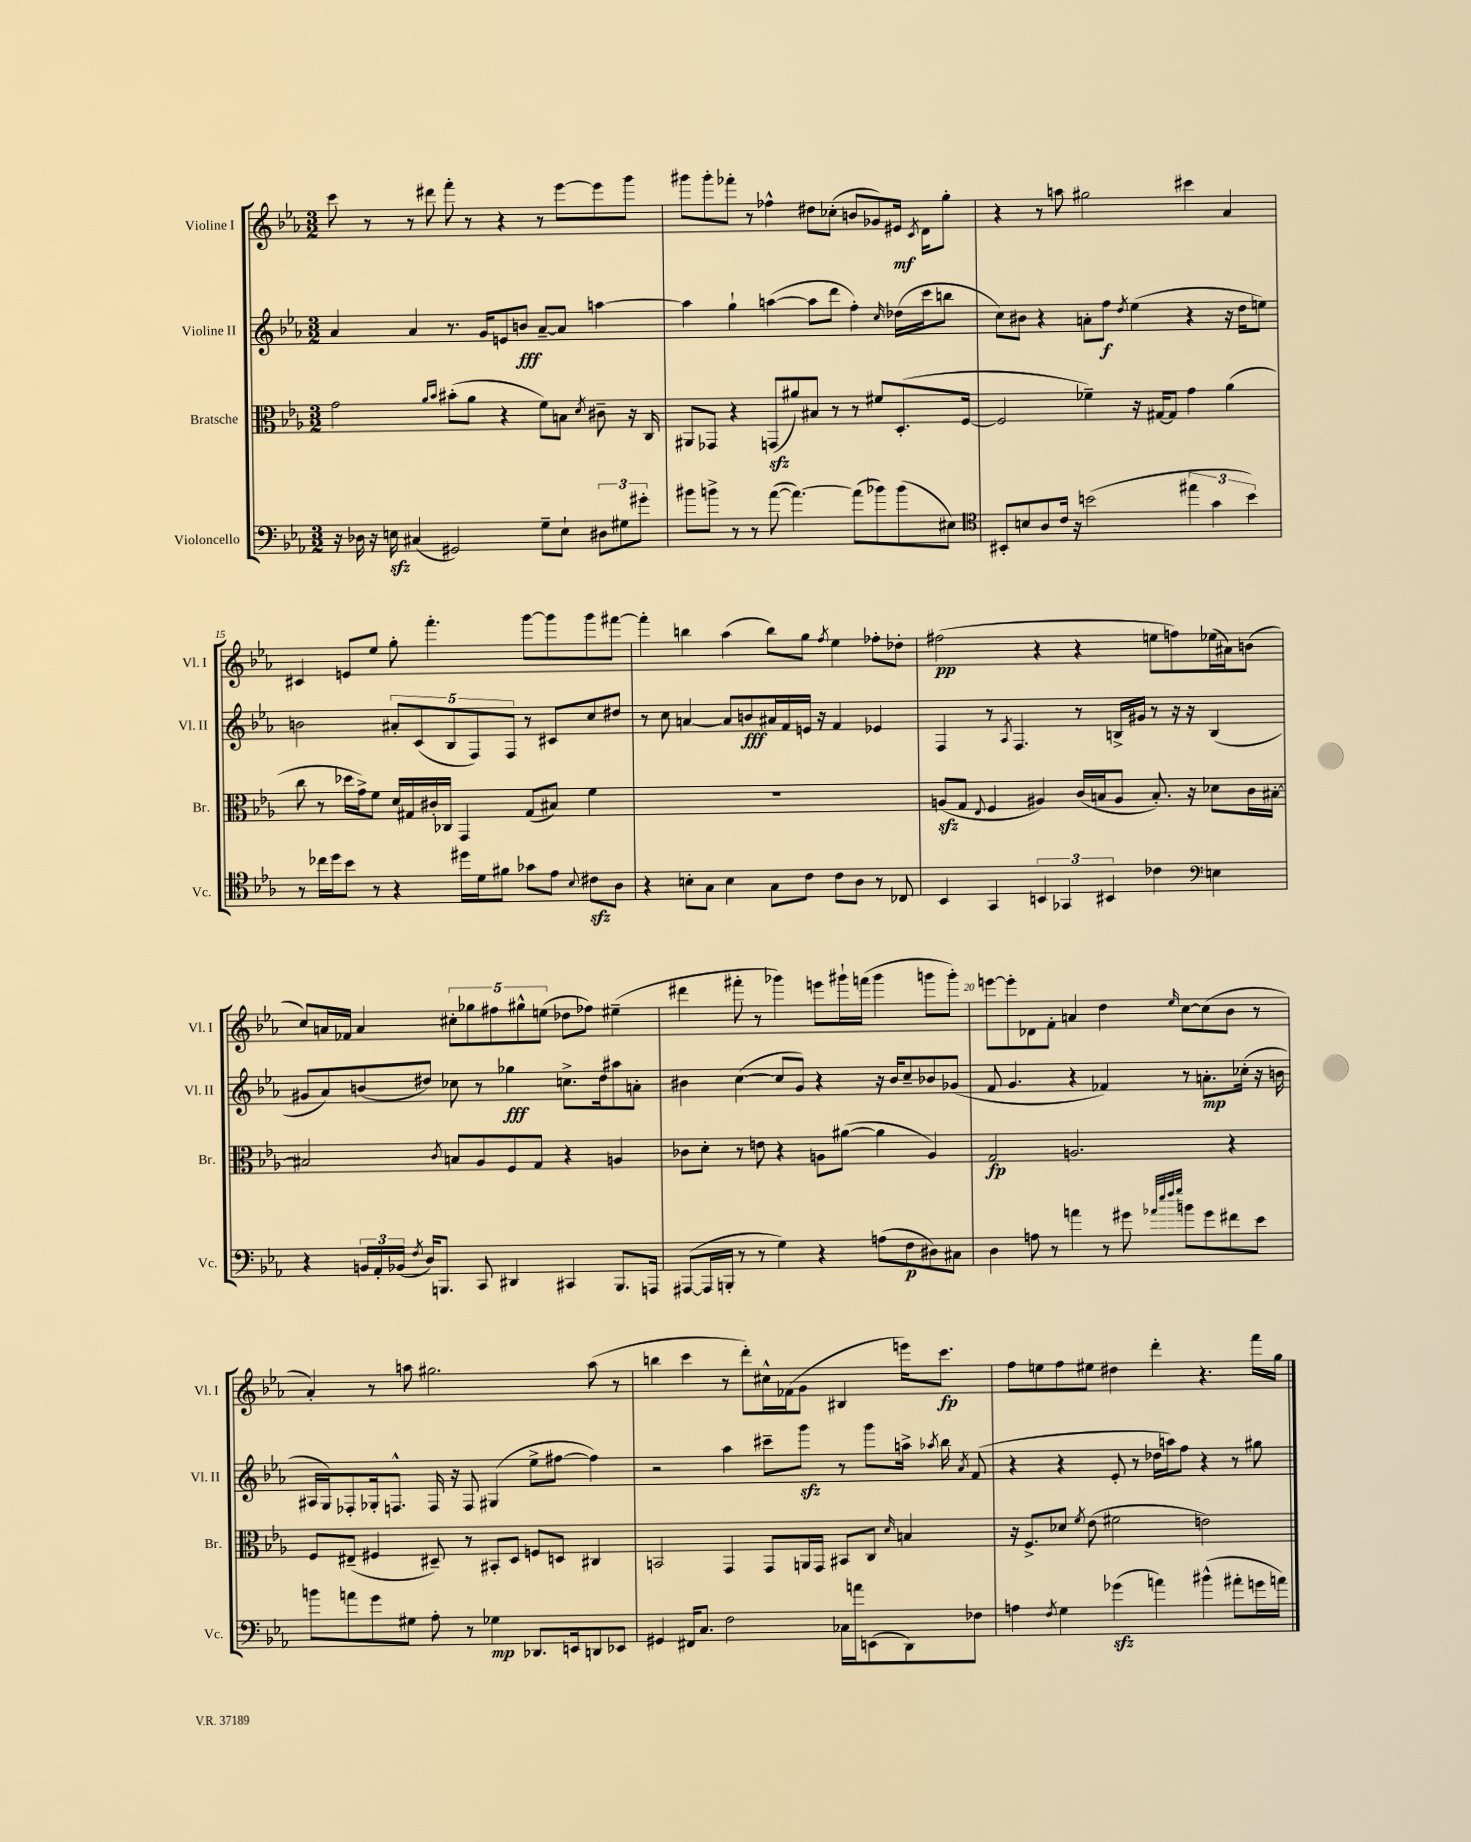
<<
\new StaffGroup <<
\new Staff = "s0" \with { instrumentName = "Violine I" shortInstrumentName = "Vl. I" } {
    \clef treble \key ees \major \numericTimeSignature \time 3/2
    \autoBeamOff c'''8 r8 r8 dis'''8 f'''8-. r8 r4 r8 ees'''8[~ ees'''8 g'''8] |
    gis'''8[ gis'''8-. fes'''8]-. r8 fes''4-^ dis''8[ ces''8]-.( b'8[ ges'8) eis'16]\mf \acciaccatura { c'8 } d'16[ g''8]-. |
    r4 r8 a''8 gis''2 cis'''4 aes'4 |
    cis'4 e'8[ ees''8] g''8-. f'''4.-. g'''8[~ g'''8 g'''8 fis'''8]~ |
    fis'''4-. b''4 aes''4( b''8[) g''8] \acciaccatura { f''8 } ees''4 fes''8[-. des''8]-. |
    fis''2\pp( r4 r4 e''8[ f''8) ees''16( ais'16) b'8]( |
    c''8[) a'16 fes'16] a'4 \tuplet 5/4 { cis''8[-. ges''8 fis''8 gis''8-^ e''8]( } des''8[ fes''8]) eis''4--( |
    dis'''4 fis'''8-. r8 ges'''4) e'''8[ gis'''16-! f'''16]( gis'''4 g'''8[ g'''8]-.) |
    e'''8[~ e'''8-. des'8 f'8]-. a'4 d''4 \grace { ees''16 } c''8[~ c''8( bes'8] r8 |
    aes'4-.) r8 a''8 gis''2. a''8( r8 |
    b''4 c'''4 r8 d'''8[-.) cis''16-^ fes'16( g'8] bis4 e'''16[) c'''8.]\fp |
    f''8[ e''8 f''8 eis''8] dis''4 d'''4-. r4. f'''16[ g''16] \bar "|." |
}
\new Staff = "s1" \with { instrumentName = "Violine II" shortInstrumentName = "Vl. II" } {
    \clef treble \key ees \major \numericTimeSignature \time 3/2
    \autoBeamOff aes'4 aes'4 r8. g'16[ e'8 b'8]\fff aes'8[~-- aes'8] a''4~ |
    a''4 g''4-! a''4~( a''8[ d'''8] f''4-.) \grace { c''16 } des''16[( c'''16 b''8] |
    c''8[) bis'8] r4 a'8[-. f''8]\f \acciaccatura { d''8 } ees''4( r4 r16 d''16[ e''8]) |
    b'2 \tuplet 5/4 { ais'8[-. c'8( bes8 f8) f8] } r8 cis'8[ c''8 dis''8] |
    r8 c''8 a'4~ a'8[ b'8\fff ais'16 f'16 e'16] r16 f'4 ees'4 |
    f4 r8 \acciaccatura { aes8 } f4. r8 b16[-> gis'16] r8 r16 r16 b4( |
    gis'8[ aes'8) b'8( dis''8]) ces''8 r8 ges''4\fff c''8.[-> dis''16 ais''8 a'8]-. |
    bis'4 c''4~( c''8[ g'8]) r4 r16 bis'16[ c''8-- bes'8 ges'8]( |
    f'8 g'4. r4 fes'4) r8 a'8.[-.\mp ces''16]-.( r16 b'16 |
    ais16[ g16) fes8-. ges16-. f8.]-^ f16 r16 f8 gis4( ees''8[-> fis''8]~ fis''4) |
    r2 aes''4 cis'''8[-- g'''8]\sfz r8 g'''8[ a''16]-> \acciaccatura { aes''8 } bes''16 \acciaccatura { aes'8 } f'8( |
    r4 r4 ees'8-. r8 des''16[ a''16) f''8] r4 r8 gis''8 \bar "|." |
}
\new Staff = "s2" \with { instrumentName = "Bratsche" shortInstrumentName = "Br." } {
    \clef alto \key ees \major \numericTimeSignature \time 3/2
    \autoBeamOff g'2 \grace { aes'16[ bes'16] } bis'8[-.( aes'8] r4 f'8[) b8] \acciaccatura { d'8 } cis'8-- r16 c16 |
    ais,8[ ges,8] r4 g,8[\sfz( ais'8) bis8] r8 r8 fis'8[ d8.-.( f16]~ |
    f2 fes'4--) r16 gis16[~ gis8] g'4 aes'4( |
    c''8 r8 des''16[ g'16->) f'8] d'16[ gis16 cis'16-. ces16] g,4 gis8[( bis8]) f'4 |
    R1. |
    a8[\sfz( g8] \appoggiatura { ees8 } f4 ais4) c'16[( b16 ais8] b8.-.) r16 des'8[ c'16 bis16]~-. |
    bis2 \acciaccatura { c'8 } b8[ aes8 f8 g8] r4 a4 |
    ces'8[ d'8]-. r8 e'8 r4 a8[ ais'8]~( ais'4 a4) |
    g2\fp a2. r4 |
    f8[ eis8]--( fis4 dis8--) r8 bis,8[-. dis8] f8[ d8] cis4 |
    b,2 g,4 g,8[ a,16 g,16] bis,8[ c8] \grace { d'16 } b4 |
    r16 f8.[-> des'8] \acciaccatura { f'8 } ees'8( fis'2 e'2) \bar "|." |
}
\new Staff = "s3" \with { instrumentName = "Violoncello" shortInstrumentName = "Vc." } {
    \clef bass \key ees \major \numericTimeSignature \time 3/2
    \autoBeamOff r16 des16 r16 e16\sfz cis4( gis,2) g8[-- e8]-! \tuplet 3/2 { dis8[ gis8 gis'8]-. } |
    bis'8[ b'8]-> r8 r8 aes'8~( aes'4.~) aes'8[( bes'8) bes'8( eis8]) |
    \clef tenor bis,8[-. b8 aes8 c'16] r16 b'2( \tuplet 3/2 { eis''4 g'4 b'4) } |
    r8 ces''16[ d''16 bes'8] r8 r4 dis''16[ d'16 fis'8] ges'8[ ees'8] \appoggiatura { bes8 } cis'8[\sfz aes8] |
    r4 b8[-. g8] b4 g8[ c'8] c'8[ aes8] r8 ces8 |
    bes,4 g,4 \tuplet 3/2 { b,4 ges,4 bis,4 } ces'4 \clef bass e4 |
    r4 \tuplet 3/2 { b,16[ aes,16-. bes,16]( } \acciaccatura { f8 } d16[) b,,8.] c,8 dis,4 cis,4 b,,8.[ a,,16] |
    ais,,8[~( ais,,16 b,,16]-. r8 r8 g4) r4 a8[( f8\p dis8) cis8] |
    d4 a8 r8 a'4 r8 gis'8 \grace { aes'32[ ees''32 f''32 g''32] } b'8[ gis'8 fis'8 ees'8] |
    b'8[ a'8 g'8 gis8] aes8-. r8 ges4\mp des,8.[ e,16 d,8 ees,8] |
    gis,4 fis,16[ c8.] f2 ces16[ a'16 e,8( d,8) fes8] |
    a4 \acciaccatura { f8 } g4 ges'4\sfz( a'4) bis'4-^( ais'8[-. g'16 a'16]) \bar "|." |
}
>>
>>
\layout { \context { \Score currentBarNumber = #12 \override BarNumber.break-visibility = ##(#f #t #t) barNumberVisibility = #(every-nth-bar-number-visible 5) } }
